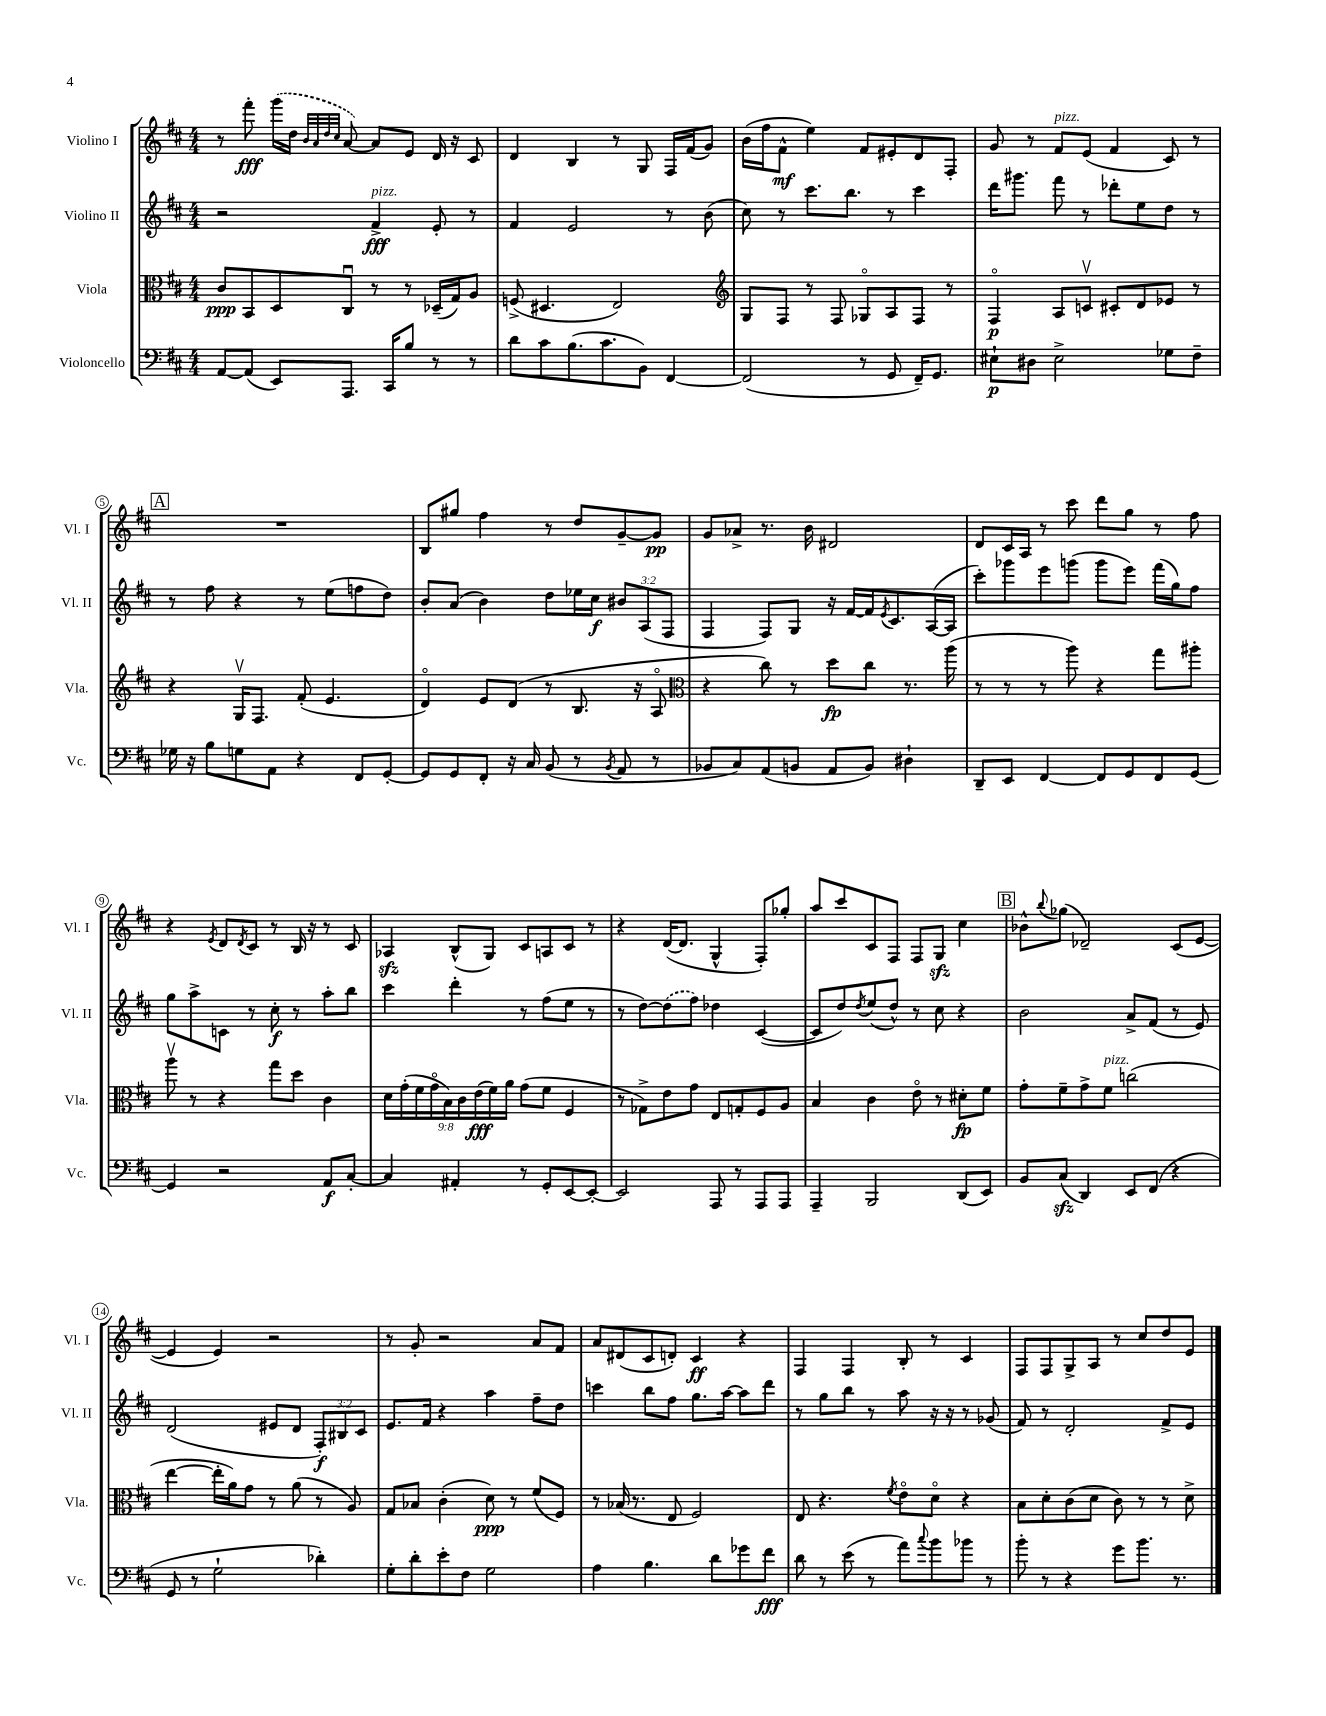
<<
\new StaffGroup <<
\new Staff = "s0" \with { instrumentName = "Violino I" shortInstrumentName = "Vl. I" } {
    \clef treble \key d \major \numericTimeSignature \time 4/4
    r8 fis'''8-.\fff \once \slurDashed g'''16( d''16 \grace { b'32 a'32 d''32 cis''32 } a'8~) a'8 e'8 d'16 r16 cis'8 |
    d'4 b4 r8 g8 fis16 fis'16( g'8) |
    b'16( fis''16 fis'8-^\mf e''4) fis'8 eis'8-. d'8 fis8-. |
    g'8 r8 fis'8^\markup { \italic "pizz." } e'8( fis'4 cis'8) r8 |
    \mark \markup { \box "A" } R1 |
    b8 gis''8 fis''4 r8 d''8 g'8~-- g'8\pp |
    g'8 aes'8-> r8. b'16 dis'2 |
    d'8 cis'16 a16 r8 cis'''8 d'''8 g''8 r8 fis''8 |
    r4 \acciaccatura { e'8 } d'8 \acciaccatura { d'8 } cis'8 r8 b16 r16 r8 cis'8 |
    aes4\sfz b8-^( g8) cis'8 a8 cis'8 r8 |
    r4 d'16~( d'8. g4-^ fis8-.) ges''8-. |
    a''8 cis'''8 cis'8 fis8 fis8 g8\sfz cis''4 |
    \mark \markup { \box "B" } bes'8-^ \appoggiatura { b''8 } ges''8( des'2--) cis'8( e'8~ |
    e'4 e'4) r2 |
    r8 g'8-. r2 a'8 fis'8 |
    a'8 dis'8( cis'8 d'8-.) cis'4\ff r4 |
    fis4 fis4 b8-. r8 cis'4 |
    fis8 fis8 g8-> a8 r8 cis''8 d''8 e'8 \bar "|." |
}
\new Staff = "s1" \with { instrumentName = "Violino II" shortInstrumentName = "Vl. II" } {
    \clef treble \key d \major \numericTimeSignature \time 4/4 \override Staff.TupletNumber.text = #tuplet-number::calc-fraction-text
    r2 fis'4->\fff^\markup { \italic "pizz." } e'8-. r8 |
    fis'4 e'2 r8 b'8( |
    cis''8) r8 cis'''8. b''8. r8 cis'''4 |
    d'''16 gis'''8. fis'''8 r8 des'''8-. e''8 d''8 r8 |
    \mark \markup { \box "A" } r8 fis''8 r4 r8 e''8( f''8 d''8) |
    b'8-. a'8( b'4) d''8 ees''16 cis''16\f \tuplet 3/2 { bis'8 a8( fis8 } |
    fis4 fis8) g8 r16 fis'16~ fis'16 \acciaccatura { e'8 } cis'8. a16~( a16 |
    cis'''8-.) ges'''8 e'''8 g'''8( g'''8 e'''8) fis'''16( g''16) fis''8 |
    g''8 a''8-> c'8 r8 cis''8-.\f r8 a''8-. b''8 |
    cis'''4 d'''4-. r8 fis''8( e''8 r8 |
    r8 d''8~) \once \slurDashed d''8( fis''8) des''4 cis'4~( |
    cis'8 d''8) \acciaccatura { d''8 } e''8( d''8-^) r8 cis''8 r4 |
    \mark \markup { \box "B" } b'2 a'8-> fis'8( r8 e'8) |
    d'2( eis'8 d'8 \tuplet 3/2 { fis8-.\f) bis8 cis'8 } |
    e'8. fis'16 r4 a''4 fis''8-- d''8 |
    c'''4 b''8 fis''8 g''8. a''16~ a''8 d'''8 |
    r8 g''8 b''8 r8 a''8 r16 r16 r8 ges'8( |
    fis'8) r8 d'2-. fis'8-> e'8 \bar "|." |
}
\new Staff = "s2" \with { instrumentName = "Viola" shortInstrumentName = "Vla." } {
    \clef alto \key d \major \numericTimeSignature \time 4/4 \override Staff.TupletNumber.text = #tuplet-number::calc-fraction-text
    cis'8\ppp b,8 d8 cis8\downbow r8 r8 des16--( g16) a8 |
    f8->( dis4. e2) |
    \clef treble g8 fis8 r8 fis8 ges8\flageolet a8 fis8 r8 |
    fis4\flageolet\p a8 c'8\upbow cis'8-. d'8 ees'8 r8 |
    \mark \markup { \box "A" } r4 g16\upbow fis8. fis'8-.( e'4. |
    d'4\flageolet) e'8 d'8( r8 b8. r16 a8\flageolet |
    \clef alto r4 cis''8) r8 d''8\fp cis''8 r8. a''16( |
    r8 r8 r8 a''8) r4 g''8 ais''8-. |
    a''8\upbow r8 r4 g''8 d''8 cis'4 |
    \tuplet 9/8 { d'16 g'16-.( fis'16 g'16\flageolet b16) cis'16 e'16\fff( fis'16) a'16 } g'8( fis'8 fis4 |
    r8 ges8->) e'8 g'8 e8 g8-. fis8 a8 |
    b4 cis'4 e'8\flageolet r8 dis'8-.\fp fis'8 |
    \mark \markup { \box "B" } g'8-. fis'8-- g'8-> fis'8^\markup { \italic "pizz." } c''2( |
    e''4~ e''16-. a'16) g'8 r8 a'8( r8 a8) |
    g8 bes8 cis'4-.( d'8\ppp) r8 fis'8( fis8) |
    r8 bes16( r8. e8 fis2) |
    e8 r4. \acciaccatura { fis'8 } e'8\flageolet d'8\flageolet r4 |
    b8 d'8-. cis'8( d'8 cis'8) r8 r8 d'8-> \bar "|." |
}
\new Staff = "s3" \with { instrumentName = "Violoncello" shortInstrumentName = "Vc." } {
    \clef bass \key d \major \numericTimeSignature \time 4/4
    a,8~ a,8( e,8) a,,8. cis,16 b8 r8 r8 |
    d'8 cis'8 b8.( cis'8. b,8) fis,4~ |
    fis,2( r8 g,8 fis,16--) g,8. |
    eis8-!\p dis8 eis2-> ges8 fis8-- |
    \mark \markup { \box "A" } ges16 r16 b8 g8 a,8 r4 fis,8 g,8~-. |
    g,8 g,8 fis,8-. r16 cis16 b,8( r8 \acciaccatura { b,8 } a,8 r8 |
    bes,8 cis8) a,8( b,8 a,8 b,8) dis4-! |
    d,8-- e,8 fis,4~ fis,8 g,8 fis,8 g,8~ |
    g,4 r2 a,8\f cis8~-. |
    cis4 ais,4-. r8 g,8-. e,8~ e,8~-. |
    e,2 a,,8 r8 a,,8 a,,8 |
    a,,4-- b,,2 d,8( e,8) |
    \mark \markup { \box "B" } b,8 cis8\sfz( d,4) e,8 fis,8( r4 |
    g,8 r8 g2-! des'4-.) |
    g8-. d'8-. e'8-. fis8 g2 |
    a4 b4. d'8 ges'8 fis'8\fff |
    d'8 r8 e'8( r8 a'8) \appoggiatura { cis''8 } b'8 bes'8 r8 |
    b'8-. r8 r4 g'8 b'8. r8. \bar "|." |
}
>>
>>
\layout { \context { \Score \override BarNumber.stencil = #(make-stencil-circler 0.1 0.3 ly:text-interface::print) } }
